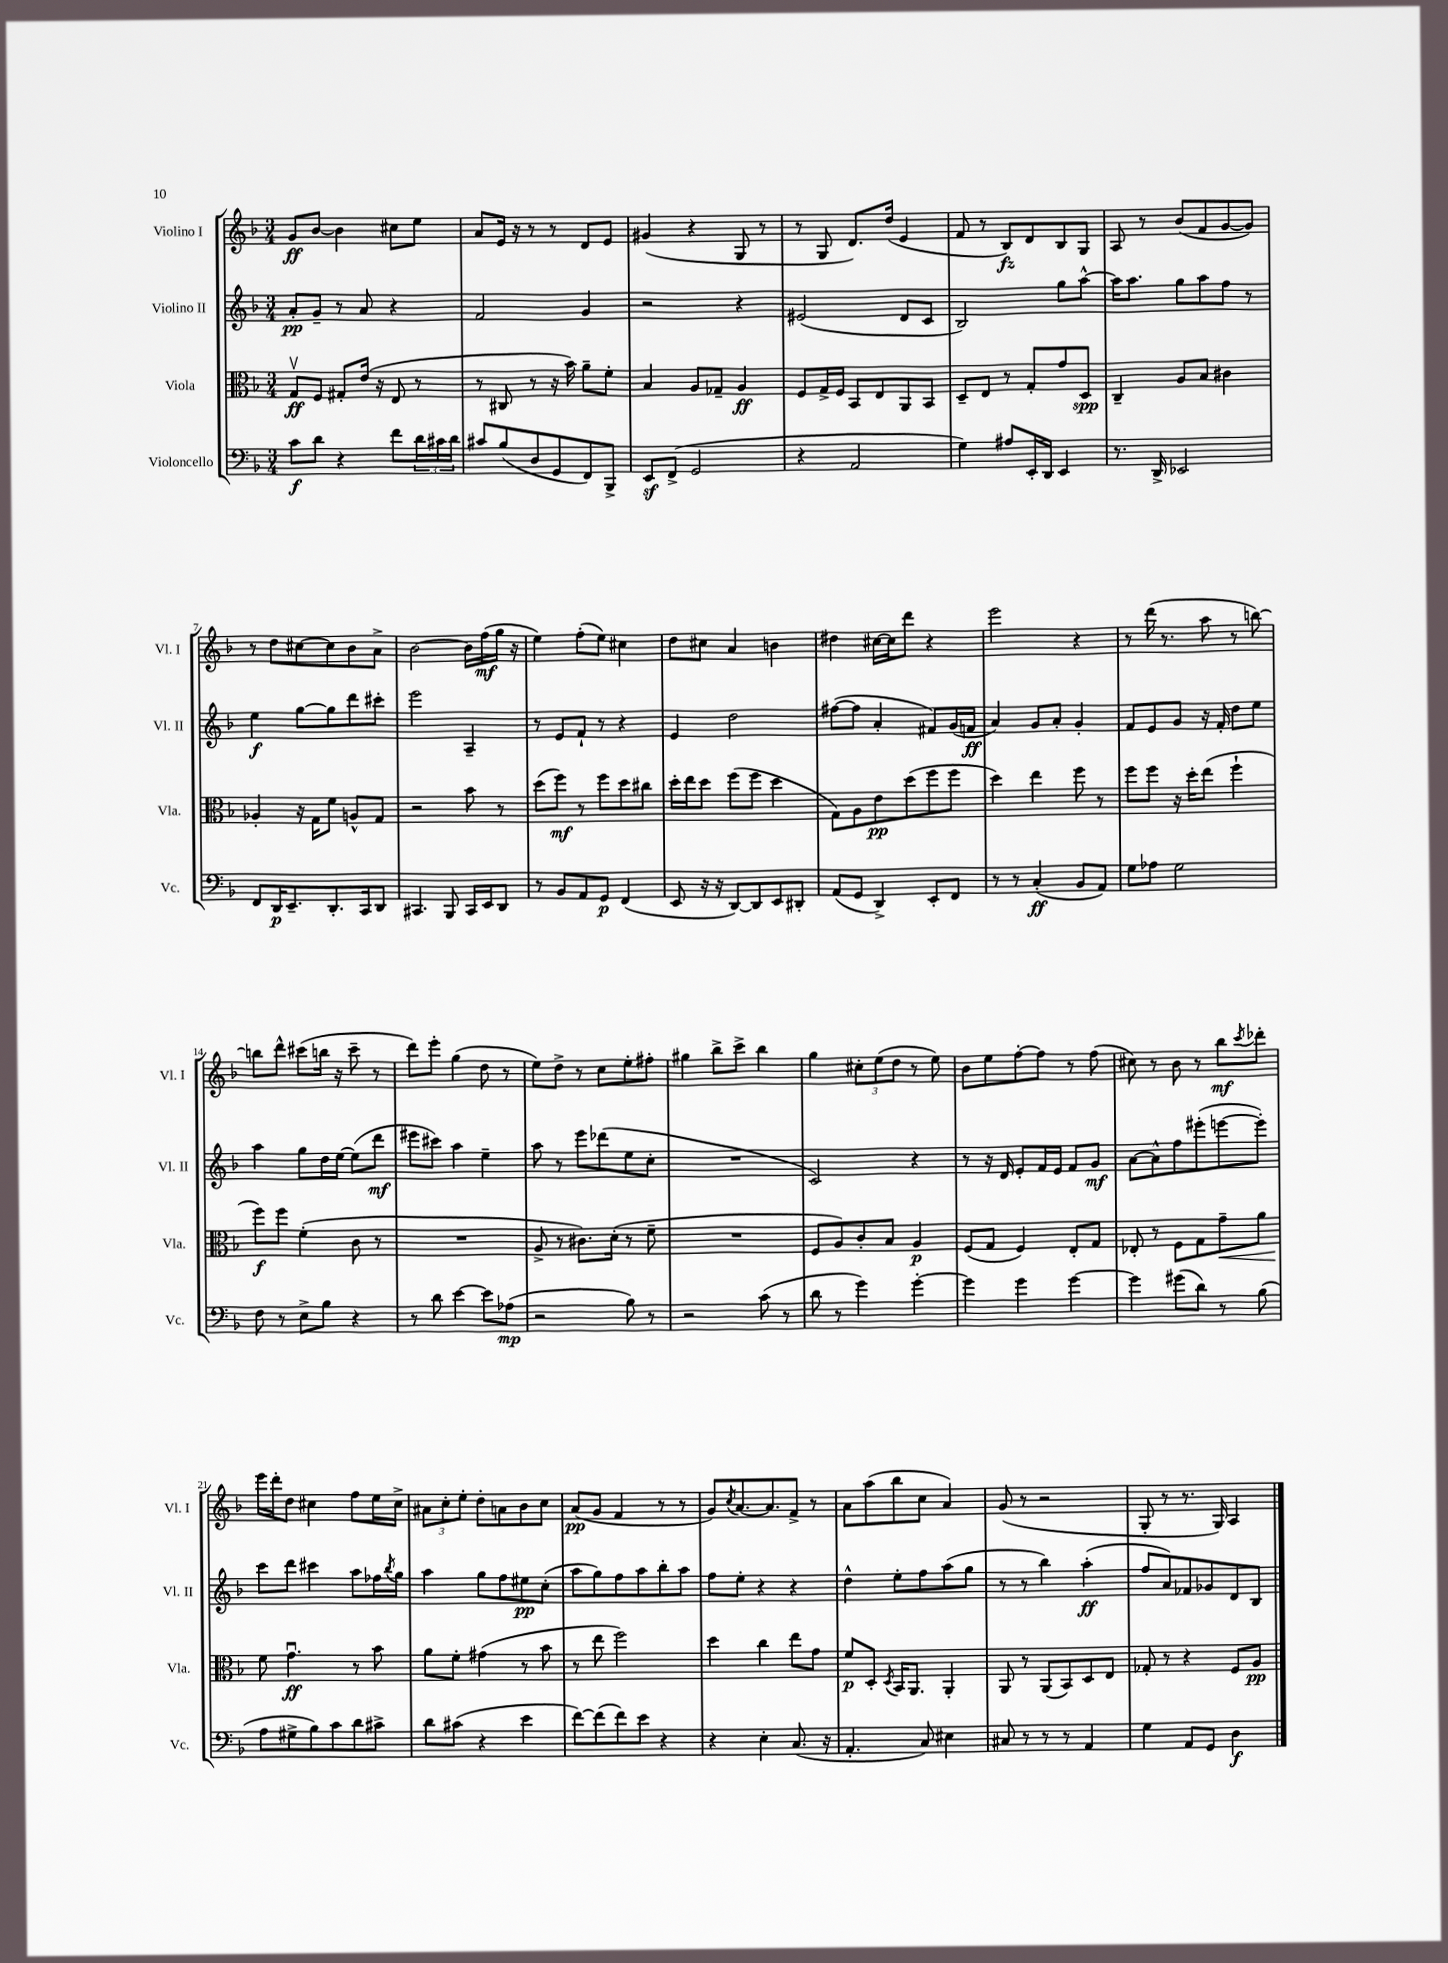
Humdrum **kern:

**kern	**kern	**kern	**kern
*staff4	*staff3	*staff2	*staff1
*clefF4	*clefC3	*clefG2	*clefG2
*k[b-]	*k[b-]	*k[b-]	*k[b-]
*M3/4	*M3/4	*M3/4	*M3/4
8c	8Gv	8a'	8g
8d	8F	8g~	[8b-
4r	8G#'	8r	4b-]
.	(16e	8a	.
.	16r	.	.
8f	8E	4r	8cc#
24d	8r	.	8ee
24c#	.	.	.
24d	.	.	.
=	=	=	=
8c#	8r	2f	8a
(8B-	8C#	.	16e
.	.	.	16r
8D	8r	.	8r
8GG	16r	.	8r
.	16b-)	.	.
8FF)	8a~	4g	8d
8BBB-^	8f'	.	8e
=	=	=	=
8EE	4B-	2r	(4g#
(8FF^	.	.	.
2GG	8A	.	4r
.	8G-~	.	.
.	4A	4r	8G
.	.	.	8r
=	=	=	=
4r	8F	(2e#	8r
.	16G^	.	8G
.	16F	.	.
2AA	8BB-	.	8.d)
.	8E	.	.
.	.	.	(16dd
.	8AA	8d	4e
.	8BB-	8c	.
=	=	=	=
4G)	8D~	2B-)	8f
.	8E	.	8r
8A#	8r	.	8B-)
16EE'	8G'	.	8d
16DD	.	.	.
4EE	8g	8gg	8B-
.	8D	[8aa^^	8G
=	=	=	=
8.r	4C~	16aa]	8A
.	.	8.aa	.
.	.	.	8r
16DD^	.	.	.
2EE-	8A	8gg	(8b-
.	8B-	8aa	8f
.	4c#	8ff	[8g
.	.	8r	8g])
=	=	=	=
8FF	4A-'	4ee	8r
16DD	.	.	8dd
8.EE~	.	.	.
.	16r	[8gg	[8cc#
.	16G	.	.
8.DD'	8f	8gg]	8cc#]
.	8A^^	8ddd	8b-
16CC	.	.	.
8DD	8G	8ccc#'	8a^
=	=	=	=
4.CC#	2r	2eee	[2b-
8BBB-	.	.	.
16CC#	8b-	4A~	16b-]
16EE	.	.	(16ff
8DD	8r	.	16gg
.	.	.	16r
=	=	=	=
8r	(8dd	8r	4ee)
8BB-	8ff)	8e	.
8AA	8r	8f`	(8ff'
8GG	8ff	8r	8ee)
(4FF	8dd	4r	4cc#
.	8cc#	.	.
=	=	=	=
8EE	16dd'	4e	8dd
.	16ee	.	.
16r	8dd	.	8cc#
16r	.	.	.
[8DD)	(8ff	2dd	4a
8DD]	8ff	.	.
8EE	4dd	.	4b
8DD#'	.	.	.
=	=	=	=
(8AA	8G)	([8ff#	4dd#
8GG	8A	8ff#]	.
4DD^)	8e	4a'	[16cc#
.	.	.	16cc#]
.	(8dd	.	8ddd
8EE'	8ff	8f#)	4r
8FF	8ff	(16g	.
.	.	16f	.
=	=	=	=
8r	4dd)	4a)	2eee
8r	.	.	.
(4C'	4ee	8g	.
.	.	8a'	.
8BB-	8ff	4g'	4r
8AA)	8r	.	.
=	=	=	=
8G	8ff	8f	8r
8A-	8ff	8e	(16ddd
.	.	.	8.r
2G	16r	8g	.
.	16dd'	.	.
.	(8ee	16r	8aa
.	.	16f'	.
.	4ff`	8dd	8r
.	.	8ee	[8bb)
=	=	=	=
8F	8ff)	4aa	8bb]
8r	8ff	.	8ddd^^
8E^	(4f'	8gg	(8ccc#
8B-	.	16dd	16bb
.	.	[16ee	16r
4r	8c	(8ee]	8ccc#~
.	8r	8ddd	8r
=	=	=	=
8r	2.r	8eee#	8ddd)
8d	.	8ccc#)	8eee'
[4e	.	4aa	(4gg
8e]	.	4ee~	8dd
(8A-	.	.	8r
=	=	=	=
2r	8A^	8aa	8ee)
.	8r	8r	8dd^
.	8.c#)	8eee	8r
.	.	(8ddd-	8cc
.	(16d'	.	.
8B-)	8r	8ee	8ee'
8r	8f~	8cc'	8ff#'
=	=	=	=
2r	2.r	2.r	4gg#
.	.	.	8bb-^
.	.	.	8ccc^
(8c	.	.	4bb-
8r	.	.	.
=	=	=	=
8d	8F	2c)	4gg
8r	8A)	.	.
4g)	8c'	.	12cc#'
.	.	.	(12ee
.	8B-	.	.
.	.	.	12dd
[4g'	4A	4r	8r
.	.	.	8ee)
=	=	=	=
4g]	(8F	8r	8b-
.	8G	16r	8ee
.	.	16d	.
4g	4F)	8e'	[8ff'
.	.	16f	8ff]
.	.	16e	.
[4g	8E'	8f	8r
.	8G	8g	(8ff
=	=	=	=
4g]	8E-'	[8a	8cc#)
.	8r	8a^^]	8r
(8g#	8F	8ff	8b-
8d)	8G	(8eee#'	8r
8r	8g~	[8eee	8bb-
.	.	.	8qccc
(8B-	8a	8eee'])	8ddd-'
=	=	=	=
8A	8f	8ccc	16eee
.	.	.	16ddd'
8G#^	4.gu	8ddd	8dd
8B-)	.	4ccc#	4cc#
8c	.	.	.
8d	8r	8aa	8ff
8c#^	8b-	16ff-	16ee
.	.	8qbb-	.
.	.	16gg	16cc#^
=	=	=	=
8d	8a	4aa	12a#
.	.	.	12cc'
(8c#	8f'	.	.
.	.	.	12ee'
4r	(4g#	8gg	8dd'
.	.	8ff	8a
4e	8r	8ee#	8b-
.	8b-	(8cc'	8cc
=	=	=	=
[8f)	8r	8aa	(8a
(8f]	8ee	8gg)	8g
8f)	2ff)	8ff	4f
8e	.	8aa	.
4r	.	8bb-'	8r
.	.	8aa	8r
=	=	=	=
4r	4dd	8ff	8g)
.	.	.	8qcc
.	.	8ee'	[8.a
4E'	4cc	4r	.
.	.	.	8.a]
(8.C	8ee	4r	8f^
.	8g	.	8r
16r	.	.	.
=	=	=	=
4.AA'	8f	4dd^^	8a
.	8D'	.	(8aa
.	8qD	.	.
.	16BB-	8ee'	8bb-
.	8.AA	.	.
8C)	.	8ff	8cc
4E#	4AA'	(8aa	4a)
.	.	8gg	.
=	=	=	=
8C#	8AA	8r	(8g
8r	8r	8r	8r
8r	(8AA	4bb-)	2r
8r	8BB-)	.	.
4AA	8D	(4aa'	.
.	8E	.	.
=	=	=	=
4G	8G-'	8ff	8G'
.	8r	8a)	8r
8AA	4r	8f-	8.r
8GG	.	8g-	.
.	.	.	16G)
4D	8F	8d	4A
.	8A	8B-	.
==	==	==	==
*-	*-	*-	*-
